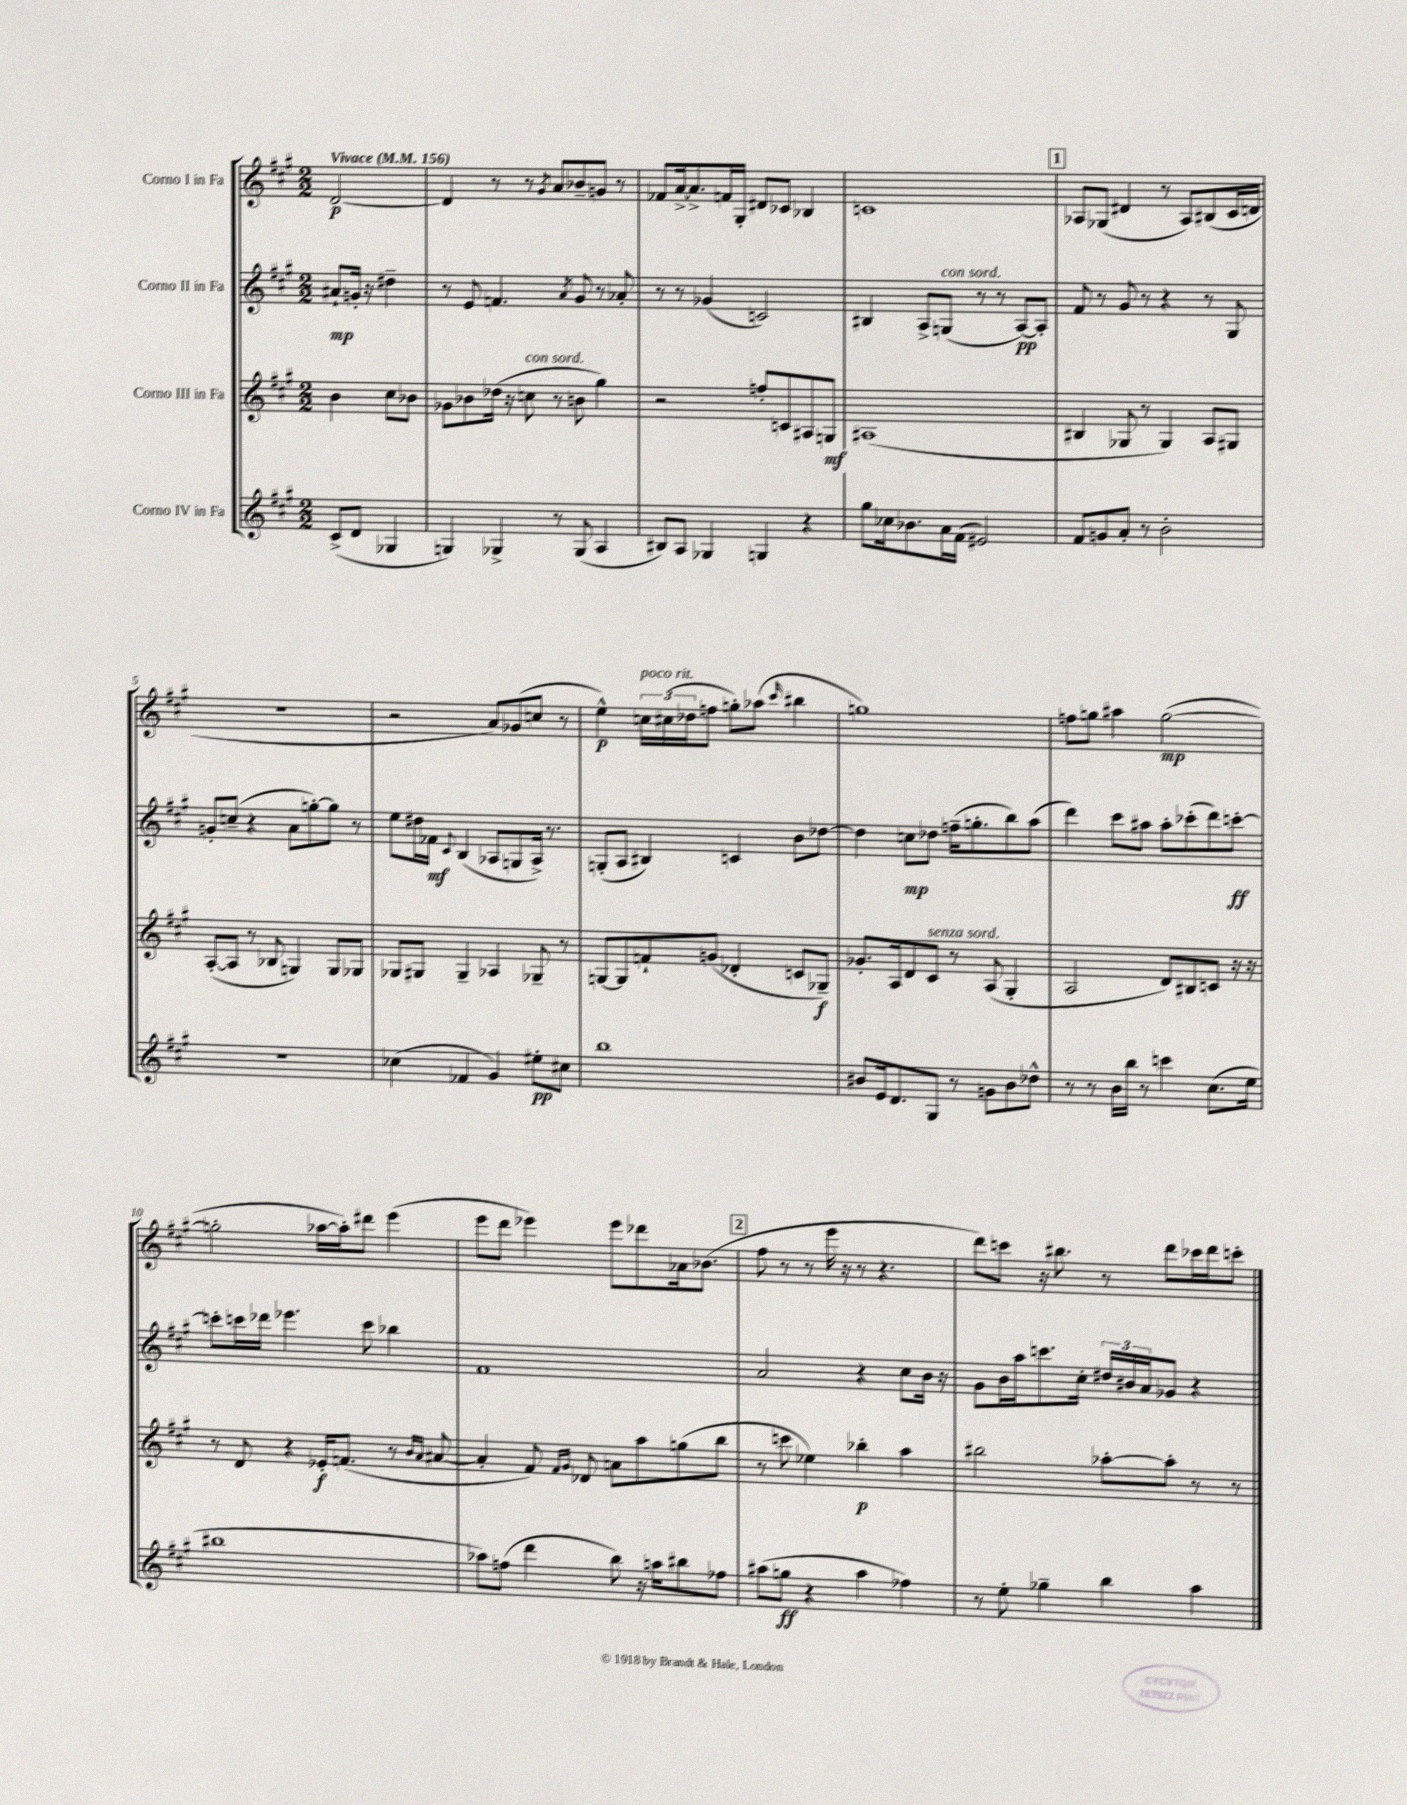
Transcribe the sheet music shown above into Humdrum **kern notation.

**kern	**kern	**kern	**kern
*staff4	*staff3	*staff2	*staff1
*clefG2	*clefG2	*clefG2	*clefG2
*k[f#c#g#]	*k[f#c#g#]	*k[f#c#g#]	*k[f#c#g#]
*M2/2	*M2/2	*M2/2	*M2/2
*MM156	*MM156	*MM156	*MM156
(8c#^/L	4b\	8a#`/L	[2d/
8d/J	.	16g'/Jk	.
.	.	16r	.
4G-/	8cc#\L	4dd#~\	.
.	8b-\J	.	.
=	=	=	=
4G/)	8g-\L	8r	4d/]
.	8b-\	8e/	.
4G-^/	(16dd-\Jk	4.f/	8r
.	16r	.	.
.	8cc\	.	8r
.	.	.	8qg#/
8r	8r	.	8a/L
.	.	8qa/	.
(8G-/	8b\	8g#/	8b-~/
4A/	4gg#\)	8r	8g/J
.	.	8a-'/	8r
=	=	=	=
8B#/L)	2r	8r	8f-/L
8A/J	.	8r	[16a^/k
.	.	.	8.a^/]
4G-/	.	(4g-/	.
.	.	.	16f/L
.	.	.	16G#'/JJ
4G/	8ff'/L	2c/)	8d#/L
.	8c/	.	8c-/J
4r	8A#/	.	4B-/
.	8G/J	.	.
=	=	=	=
8gg#\L	(1A#	4B#/	1c
16cc-\k	.	.	.
8.b-\	.	.	.
.	.	8A^/L	.
16a\L	.	(8G/J	.
(16f#\JJ	.	.	.
2e#/)	.	8r	.
.	.	8r	.
.	.	[8A/L)	.
.	.	8A'/]J	.
=	=	=	=
8f#/L	4B#/	8f#/	8A-/L
8g/	.	8r	(8G-/J
8a'/J	8G-/	8g#/	4d#/
8r	8r	8r	.
2b'\	4G-/)	4r	8r
.	.	.	8A-/L)
.	8A/L	8r	(8B#/
.	8G#/J	8G#/	16c#/L
.	.	.	16d/JJ
=	=	=	=
1r	([8A'/L	8g'/L	1r
.	8A/]J	(8cc~/J	.
.	8r	4r	.
.	8B-/	.	.
.	4G/)	8a\L	.
.	.	[8gg'\)	.
.	8G/L	8gg\]J	.
.	8G-/J	8r	.
=	=	=	=
(4cc-\	8G-/L	8ee\L	2r
.	8G#/J	16dd#\L	.
.	.	16f-\JJ	.
.	.	8qqc#/	.
4f-/	4G#~/	(4B/	.
4g#/)	4A-/	8A-/L	8a/L)
.	.	8G/	(8g-/
8ee#'\L	8G-~/	16A-^/Jk)	8cc/J
.	.	8.r	.
8cc#\J	8r	.	8r
=	=	=	=
1bb	[8G/L	(8G'/L	4ee^^\)
.	8G/]	8A/J	.
.	8f`/	4B#/)	24cc\LL
.	.	.	(24cc#\
.	.	.	24dd-\J
.	(8g/J	.	8ff\J
.	4d-'/	4c/	8gg'\L)
.	.	.	(8aa-\J
.	.	.	16qqccc#/
.	8c/L	8b\L	4bb#\
.	8G-~/J)	[8dd-\J	.
=	=	=	=
8b#/L	8.g-'/L	4dd-\]	1gg)
16e/k	.	.	.
8.d/	16A/k	.	.
.	8d/	8cc\L	.
8G#/J	8c#/J	8dd-\J	.
8r	8r	(16ff~\LK	.
.	.	8.gg'\	.
8g\L	(8A/	.	.
8b#\	4G#'/	8bb\)	.
8dd-^^\J	.	(8aa\J	.
=	=	=	=
8r	2A/	4ddd\)	8ff\L
8r	.	.	8gg\J
16b\LL	.	8ccc#\L	4aa#\
16bb\JJ	.	.	.
8r	.	8aa#\J	.
4ccc\	8d/L)	8aa#'\L	([2gg\
.	8B#/	(8ccc-'\	.
(8.cc#\L	8c/J	8ddd\)	.
.	16r	[8ccc'\J	.
16ee\Jk	16r	.	.
=	=	=	=
1bb#	8r	8ccc'\]L	2gg'\]
.	8d/	16ccc\L	.
.	.	16ddd-\JJ	.
.	4r	4.eee-\	.
.	16e-'/LK	.	[16aa-\LL
.	(8.f/J	.	16aa-'\]J)
.	.	8ccc\	8ddd#\J
.	8r	4bb-\	(4eee\
.	16qqb/LL	.	.
.	16qqa/JJ	.	.
.	[8a#/	.	.
=	=	=	=
8aa-\L)	4a#'/]	1f#	8eee\L
(8ff\J	.	.	8ddd\J
4ddd\	8f#/)	.	4eee-\)
.	16qqf#/LL	.	.
.	16qqg#/JJ	.	.
.	8d-/	.	.
8bb\)	8a\L	.	8eee-\L
16r	8aa\	.	8ddd-\
16aa\LK	.	.	.
8bb#\	(8gg\	.	16a-\k
.	.	.	(8.b-\J
8ff-\J	8bb\J	.	.
=	=	=	=
(8aa#\L	8r	2a/	8ff#\
8gg\J	8ccc\	.	8r
4r	4ee-\)	.	8r
.	.	.	16eee\
.	.	.	16r
4aa#\	4bb-'\	4r	8r
.	.	.	4.r
4ff-\)	4aa\	8cc#\L	.
.	.	16b\Jk	.
.	.	16r	.
=	=	=	=
8r	2bb#\	8g#\L	8ddd\L)
8ee'\	.	16b\L	8ccc\J
.	.	16aa\J	.
4gg-~\	.	8.ccc\	16r
.	.	.	8.bb#\
.	.	16cc#'\Jk	.
4bb\	[8aa-'\L	24dd#/LL	8r
.	.	24b#/	.
.	.	24a/J	.
.	8aa-'\]J	8g-/J	8ddd\L
4aa\	8r	4r	16ccc-\L
.	.	.	16ddd\J
.	8r	.	8ccc'\J
==	==	==	==
*-	*-	*-	*-
